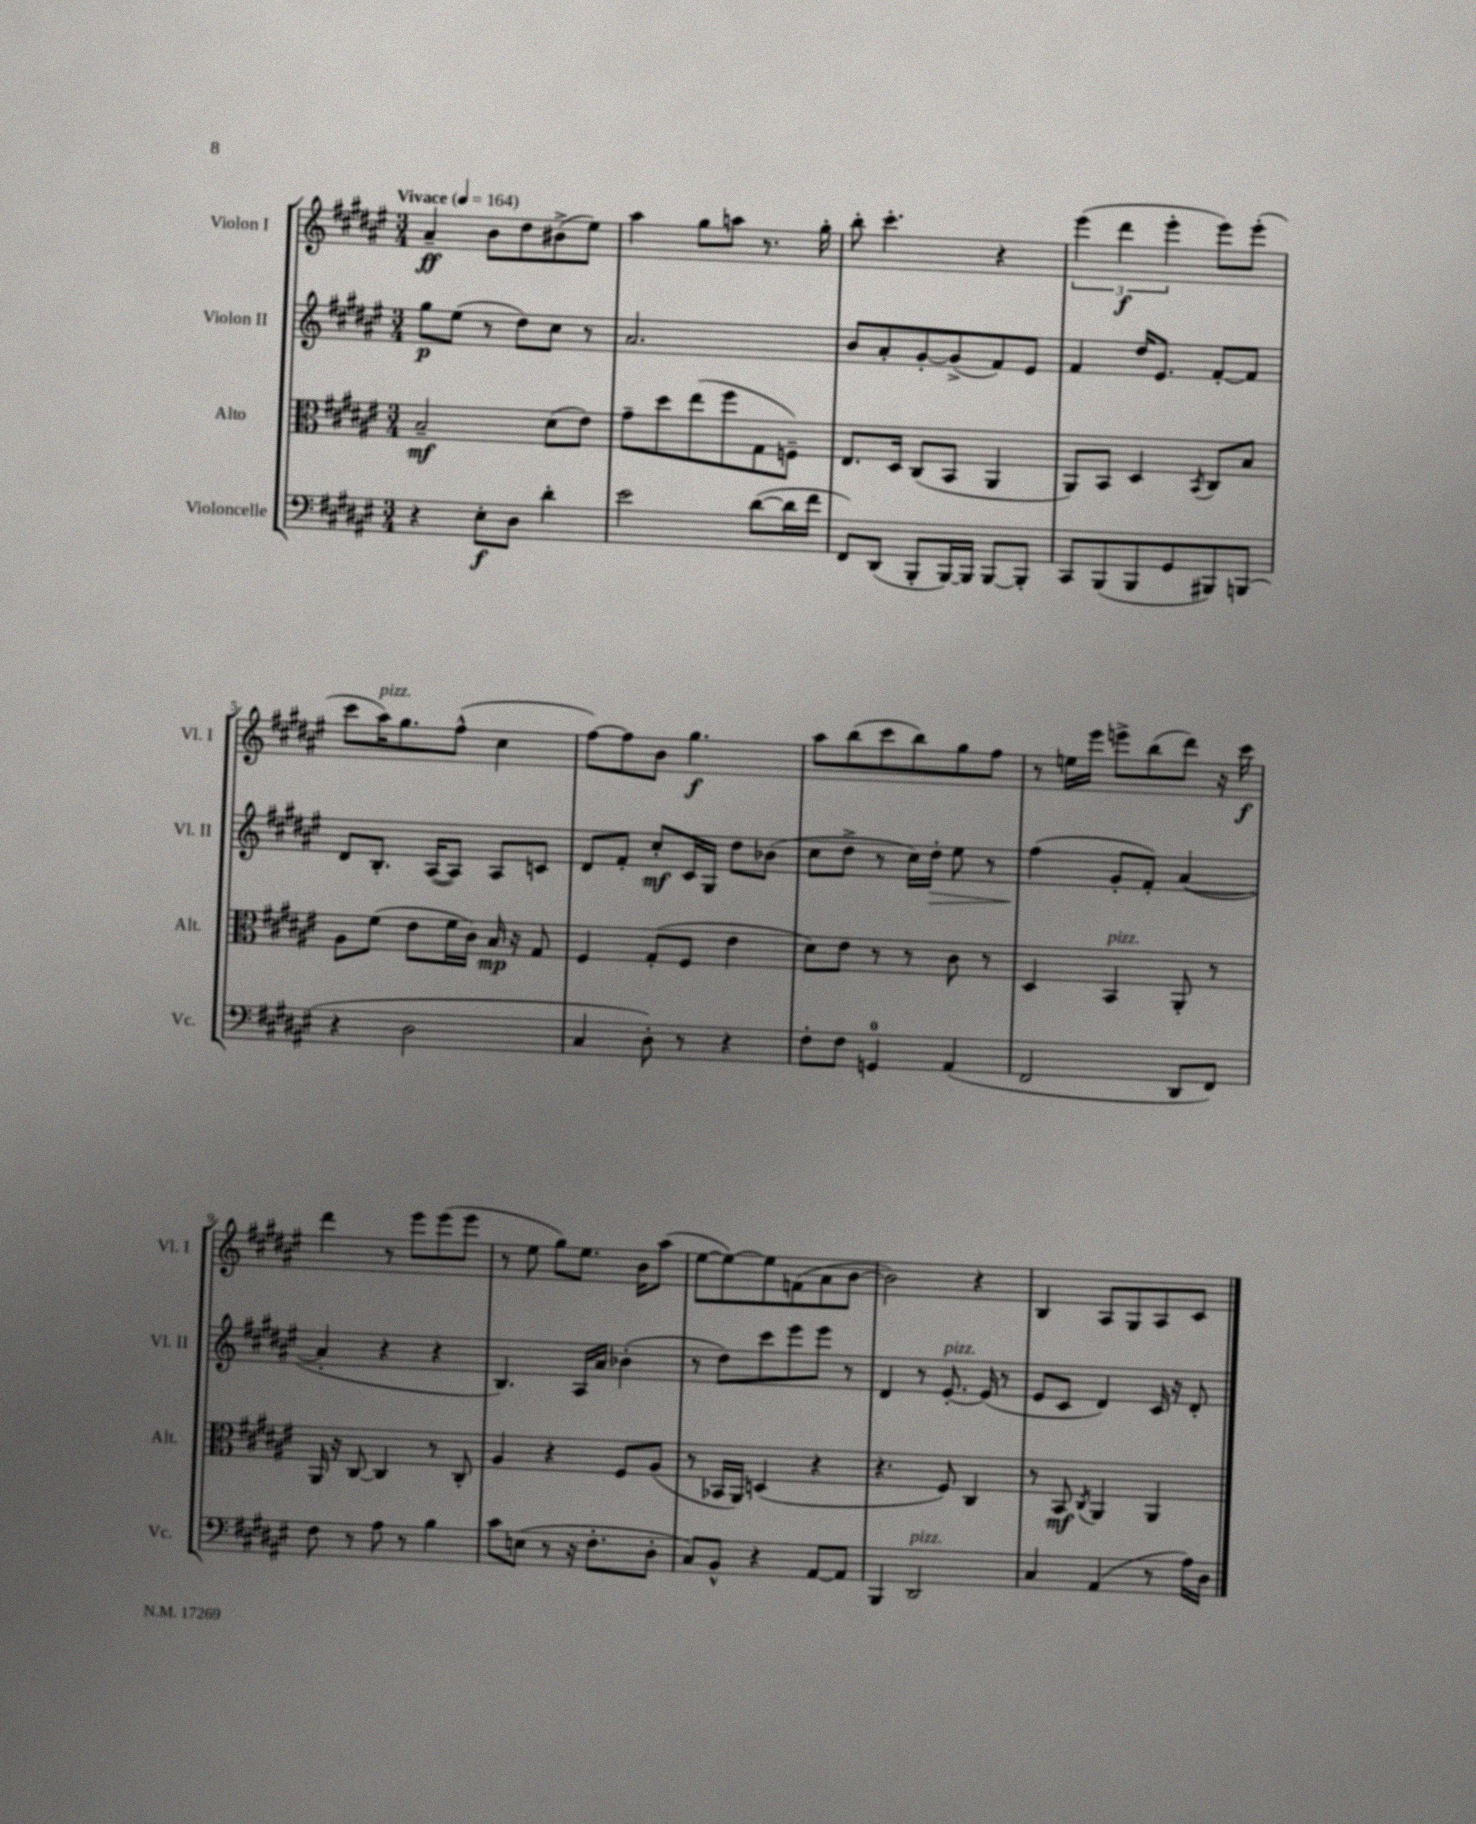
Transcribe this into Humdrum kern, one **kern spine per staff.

**kern	**dynam	**kern	**dynam	**kern	**dynam	**kern	**dynam
*part4	*part4	*part3	*part3	*part2	*part2	*part1	*part1
*staff4	*staff4	*staff3	*staff3	*staff2	*staff2	*staff1	*staff1
*I"Violoncelle	*	*I"Alto	*	*I"Violon II	*	*I"Violon I	*
*I'Vc.	*	*I'Alt.	*	*I'Vl. II	*	*I'Vl. I	*
*clefF4	*	*clefC3	*	*clefG2	*	*clefG2	*
*k[f#c#g#d#a#e#]	*	*k[f#c#g#d#a#e#]	*	*k[f#c#g#d#a#e#]	*	*k[f#c#g#d#a#e#]	*
*M3/4	*	*M3/4	*	*M3/4	*	*M3/4	*
*MM164	*	*MM164	*	*MM164	*	*MM164	*
=1	=1	=1	=1	=1	=1	=1	=1
!	!	!	!	!	!	!LO:TX:a:B:t=Vivace	!
4r	.	2B~/	mf	8gg#\L	p	4a#~/	ff
.	.	.	.	(8ee#\J	.	.	.
8E#'\L	f	.	.	8r	.	8b\L	.
8D#\J	.	.	.	8dd#\L)	.	8dd#\	.
4d#'\	.	(8d#\L	.	8cc#\J	.	(8b#X^\	.
.	.	8e#\J)	.	8r	.	8ee#\J)	.
=2	=2	=2	=2	=2	=2	=2	=2
2e#\	.	8g#~\L	.	2.a#/	.	4aa#\	.
.	.	8dd#\	.	.	.	.	.
.	.	(8ee#\	.	.	.	8gg#\L	.
.	.	8ff#\	.	.	.	8aan\J	.
([8d#\L	.	8G#\	.	.	.	8.r	.
16d#\L]	.	8Fn~\J)	.	.	.	.	.
16f#\JJ	.	.	.	.	.	16gg#'\	.
=3	=3	=3	=3	=3	=3	=3	=3
8FF#/L)	.	8.E#/L	.	8b/L	.	8bb'\	.
(8DD#/J	.	.	.	8a#'/	.	4.ccc#'\	.
.	.	16D#/Jk	.	.	.	.	.
8BBB'/L	.	(8C#/L	.	[8g#'/	.	.	.
[16BBB/L)	.	8BB/J	.	(8g#^/]	.	.	.
16BBB/JJ]	.	.	.	.	.	.	.
[8BBB/L	.	4AA#/	.	8f#/)	.	4r	.
8BBB'/J]	.	.	.	8e#/J	.	.	.
=4	=4	=4	=4	=4	=4	=4	=4
8CC#/L	.	8AA#/L)	.	4f#/	.	(6eee#\	.
(8BBB/	.	8BB/J	.	.	.	.	.
.	.	.	.	.	.	6ddd#\	f
8BBB/	.	4D#/	.	16dd#/KL	.	.	.
.	.	.	.	8.e#/J	.	.	.
.	.	.	.	.	.	6eee#'\	.
8GG#/	.	.	.	.	.	.	.
.	.	8qBB/	.	.	.	.	.
8BBB#X/)	.	8C#/L	.	[8f#'/L	.	8eee#\L)	.
(8BBBn/J	.	8B/J	.	8f#/J]	.	(8eee#'\J	.
!!LO:LB:g=z
=5	=5	=5	=5	=5	=5	=5	=5
4r	.	8A#\L	.	8d#/L	.	8ccc#\L	.
!	!	!	!	!	!	!LO:TX:a:i:t=pizz.	!
.	.	(8f#\J	.	8.B'/J	.	16aa#\K)	.
.	.	.	.	.	.	8.gg#\	.
2D#\	.	8e#\L	.	.	.	.	.
.	.	.	.	([16A#/KL	.	.	.
.	.	16f#\L	.	8A#/J])	.	(8ff#^^\J	.
.	.	16c#\JJ)	.	.	.	.	.
.	.	16B/	mp	8A#/L	.	4cc#\	.
.	.	16r	.	.	.	.	.
.	.	8G#/	.	8cn/J	.	.	.
=6	=6	=6	=6	=6	=6	=6	=6
4C#/	.	4F#/	.	8d#/L	.	[8ff#\L)	.
.	.	.	.	8f#'/J	.	8ff#\]	.
8D#'\)	.	(8G#'/L	.	8cc#'/L	mf	8b\J	.
8r	.	8F#/J	.	16c#/L	.	4.gg#\	f
.	.	.	.	16G#/JJ	.	.	.
4r	.	4e#\	.	8dd#\L	.	.	.
.	.	.	.	(8b-X\J	.	.	.
=7	=7	=7	=7	=7	=7	=7	=7
8F#'\L	.	8d#\L)	.	8cc#\L	.	8aa#\L	.
8F#\J	.	8e#\J	.	8dd#^\J	.	(8bb\	.
4GGn/	.	8r	.	8r	.	8ccc#\	.
.	.	8r	.	16cc#\LL)	.	8bb\)	.
!	!	!	!	!	!LO:HP:b	!	!
.	.	.	.	16dd#'\JJ	>	.	.
(4AA#/	.	8c#\	.	8ee#\	.	8gg#\	.
.	.	8r	.	8r	.	8ff#\J	.
=8	=8	=8	=8	=8	=8	=8	=8
2FF#/	.	4D#/	.	(4ff#\	.	8r	.
.	.	.	.	.	.	16een\LL	.
.	.	.	.	.	.	16eee#\JJ	.
!	!	!LO:TX:a:i:t=pizz.	!	!	!	!	!
.	.	4BB/	.	8g#'/L	]	8eeen^\L	.
.	.	.	.	8f#'/J)	.	(8bb\	.
8DD#/L	.	8AA#'/	.	([4a#/	.	8ddd#\J)	.
8FF#/J)	.	8r	.	.	.	16r	.
.	.	.	.	.	.	16ccc#\	f
!!LO:LB:g=z
=9	=9	=9	=9	=9	=9	=9	=9
8F#\	.	16AA#/	.	4a#'/]	.	4ddd#\	.
.	.	16r	.	.	.	.	.
8r	.	[8C#/	.	.	.	.	.
8A#\	.	4C#/]	.	4r	.	8r	.
8r	.	.	.	.	.	8eee#\L	.
4B\	.	8r	.	4r	.	(8eee#\	.
.	.	8C#'/	.	.	.	8eee#\J	.
=10	=10	=10	=10	=10	=10	=10	=10
8c#\L	.	4A#/	.	4.B/)	.	8r	.
(8En\J	.	.	.	.	.	8ee#\	.
8r	.	4r	.	.	.	8gg#\L)	.
16r	.	.	.	16A#/LL	.	8.ee#\J	.
8.F#'\L	.	.	.	16a#/JJ	.	.	.
.	.	8F#/L	.	(4b-X'\	.	.	.
.	.	.	.	.	.	16b\KL	.
8D#'\J	.	(8A#/J	.	.	.	(8aa#\J	.
=11	=11	=11	=11	=11	=11	=11	=11
8C#/L)	.	8r	.	8r	.	[8ee#\L	.
8BB^^/J	.	16BB-X/LL	.	8dd#\L)	.	8ee#\_)	.
.	.	16AA#/JJ)	.	.	.	.	.
4r	.	(4Dn/	.	8ccc#\	.	8ee#\]	.
.	.	.	.	8eee#\	.	(8fn\	.
[8AA#/L	.	4r	.	8eee#\J	.	8a#\	.
8AA#/J]	.	.	.	8r	.	[8b\J	.
=12	=12	=12	=12	=12	=12	=12	=12
4BBB/	.	4.r	.	4d#/	.	2b\])	.
!LO:TX:a:i:t=pizz.	!	!	!	!	!	!	!
2DD#/	.	.	.	8r	.	.	.
!	!	!	!	!LO:TX:a:i:t=pizz.	!	!	!
.	.	8F#/)	.	[8.e#'/	.	.	.
.	.	4C#/	.	.	.	4r	.
.	.	.	.	(16e#/]	.	.	.
.	.	.	.	8r	.	.	.
=13	=13	=13	=13	=13	=13	=13	=13
4C#/	.	8r	.	8e#/L	.	4B/	.
.	.	8BB/	mf	8c#/J	.	.	.
.	.	8qC#/	.	.	.	.	.
(4AA#/	.	4AA#/	.	4d#/)	.	8A#/L	.
.	.	.	.	.	.	8G#/	.
8r	.	4AA#/	.	16c#/	.	8A#/	.
.	.	.	.	16r	.	.	.
16A#\LL)	.	.	.	8d#'/	.	8c#/J	.
16D#\JJ	.	.	.	.	.	.	.
==	==	==	==	==	==	==	==
*-	*-	*-	*-	*-	*-	*-	*-
